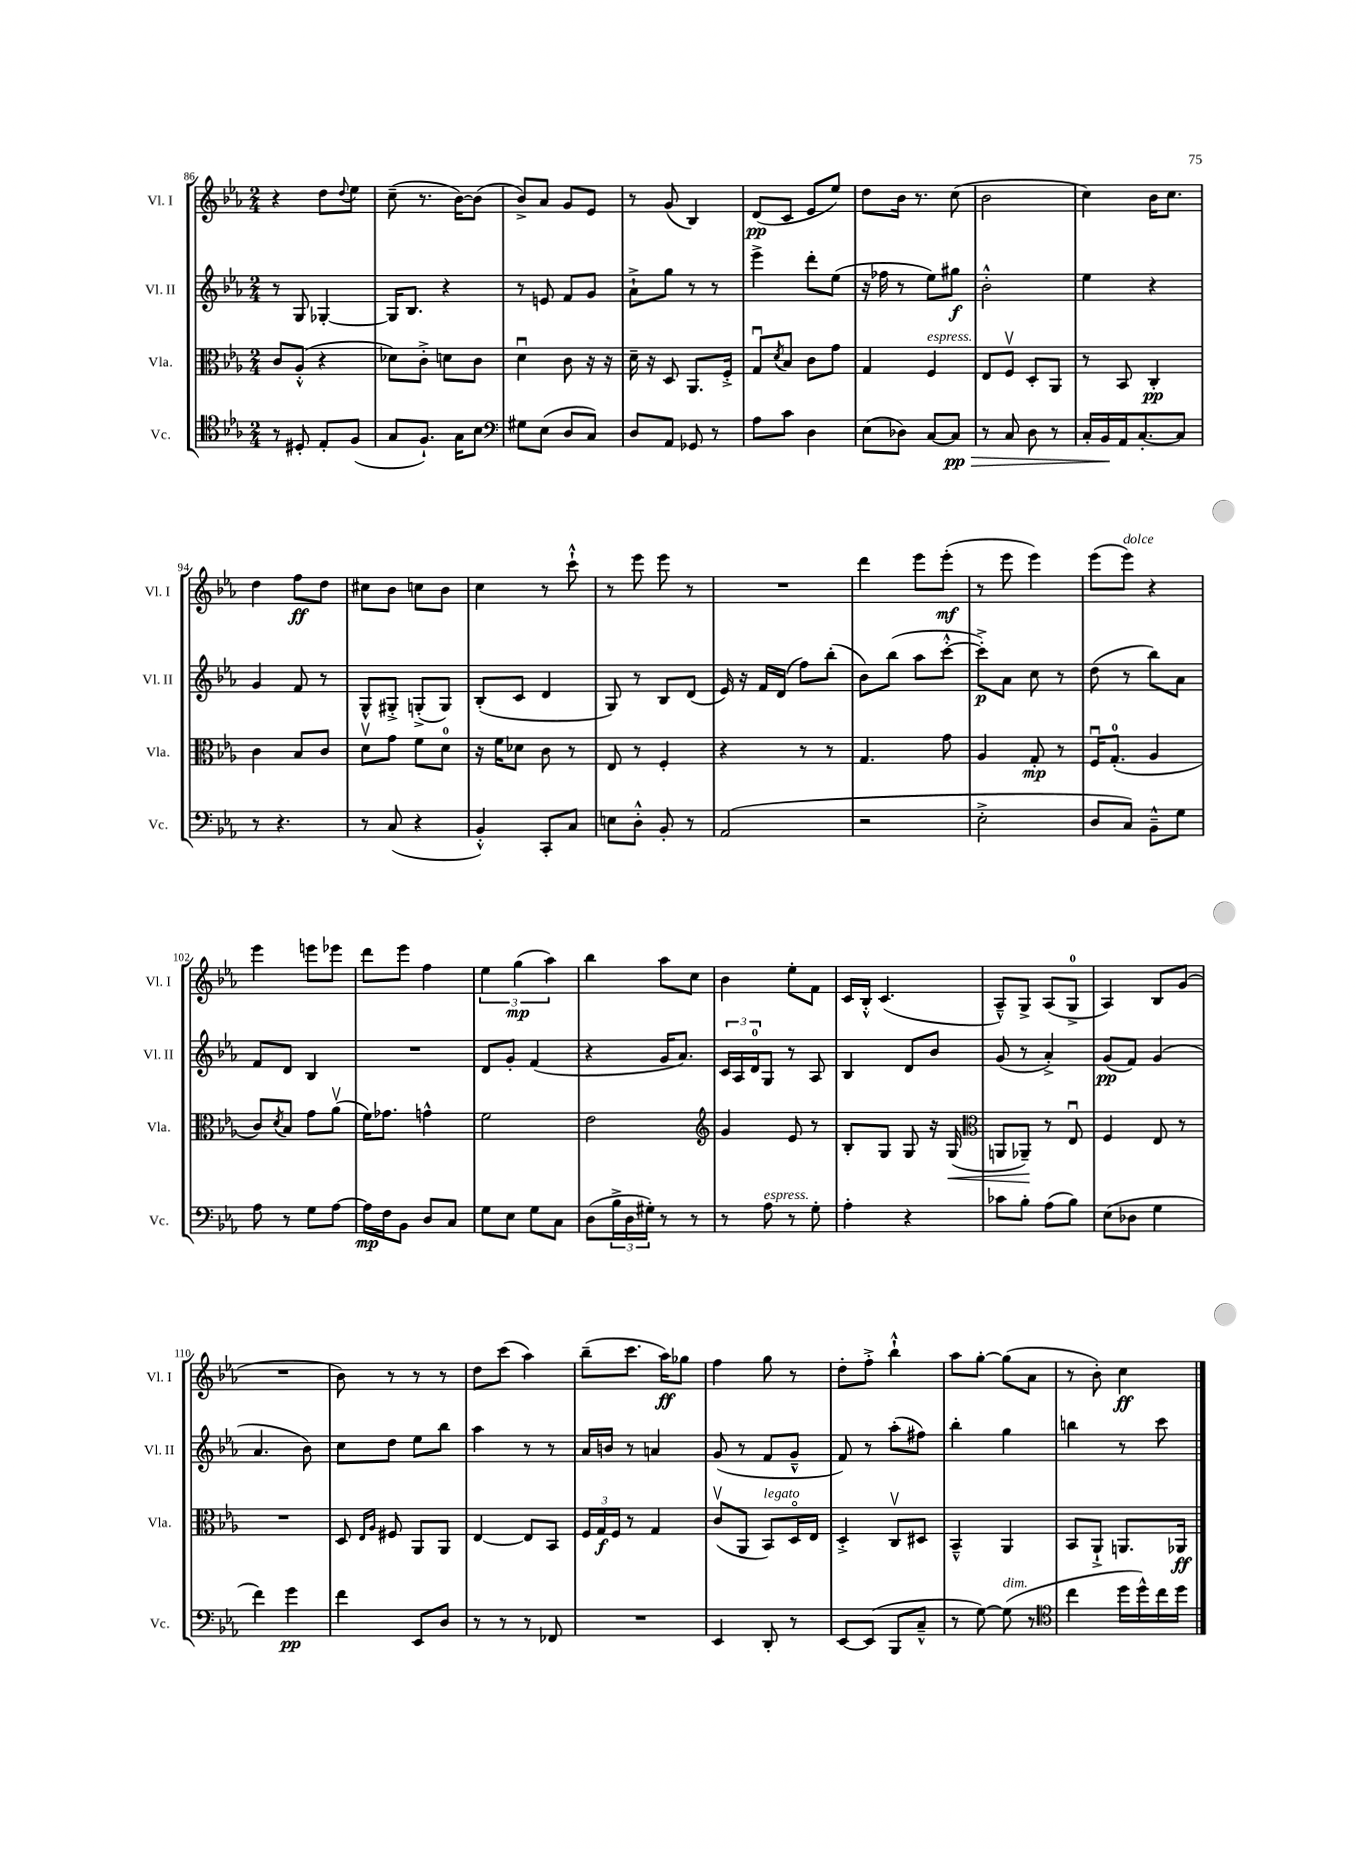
<<
\new StaffGroup <<
\new Staff = "s0" \with { instrumentName = "Vl. I" shortInstrumentName = "Vl. I" } {
    \clef treble \key ees \major \numericTimeSignature \time 2/4
    r4 d''8 \appoggiatura { d''8 } ees''8 |
    c''8--( r8. bes'16~) bes'8( |
    bes'8->) aes'8 g'8 ees'8 |
    r8 g'8( bes4) |
    d'8\pp( c'8 ees'8 ees''8) |
    d''8 bes'16 r8. c''8( |
    bes'2 |
    c''4) bes'16 c''8. |
    d''4 f''8\ff d''8 |
    cis''8 bes'8 c''8 bes'8 |
    c''4 r8 c'''8-!-^ |
    r8 ees'''8 ees'''8 r8 |
    R2 |
    d'''4 ees'''8 ees'''8-.\mf( |
    r8 ees'''8 ees'''4) |
    ees'''8( ees'''8^\markup { \italic "dolce" }) r4 |
    ees'''4 e'''8 ees'''8 |
    d'''8 ees'''8 f''4 |
    \tuplet 3/2 { ees''4 g''4\mp( aes''4) } |
    bes''4 aes''8 c''8 |
    bes'4 ees''8-. f'8 |
    c'16 bes16-.-^ c'4.( |
    aes8---^) g8-> aes8( g8-0-> |
    aes4) bes8 g'8( |
    R2 |
    bes'8) r8 r8 r8 |
    d''8 c'''8( aes''4) |
    bes''8--( c'''8. aes''16\ff) ges''8 |
    f''4 g''8 r8 |
    d''8-. f''8-.-> bes''4-!-^ |
    aes''8 g''8~-. g''8( aes'8 |
    r8 bes'8-.) c''4\ff \bar "|." |
}
\new Staff = "s1" \with { instrumentName = "Vl. II" shortInstrumentName = "Vl. II" } {
    \clef treble \key ees \major \numericTimeSignature \time 2/4
    r8 g8 ges4~-. |
    ges16 bes8. r4 |
    r8 e'8 f'8 g'8 |
    aes'8-!-> g''8 r8 r8 |
    ees'''4-> d'''8-. ees''8( |
    r16 fes''16 r8 ees''8) gis''8\f |
    bes'2-.-^ |
    ees''4 r4 |
    g'4 f'8 r8 |
    g8-^ gis8-.-> g8-.->( g8) |
    bes8-.( c'8 d'4 |
    g8) r8 bes8 d'8( |
    ees'16) r16 f'16 d'16( f''8) bes''8-.( |
    bes'8) bes''8( aes''8 c'''8~-.-^ |
    c'''8-.->\p) aes'8 c''8 r8 |
    d''8( r8 bes''8) aes'8 |
    f'8 d'8 bes4 |
    R2 |
    d'8 g'8-. f'4( |
    r4 g'16 aes'8.) |
    \tuplet 3/2 { c'16 aes16 d'16-0 } g8 r8 aes8 |
    bes4 d'8 bes'8 |
    g'8( r8 aes'4-.->) |
    g'8\pp( f'8) g'4( |
    aes'4. bes'8) |
    c''8 d''8 ees''8 bes''8 |
    aes''4 r8 r8 |
    aes'16 b'16 r8 a'4 |
    g'8( r8 f'8 g'8---^ |
    f'8) r8 aes''8-.( fis''8) |
    bes''4-. g''4 |
    b''4 r8 c'''8 \bar "|." |
}
\new Staff = "s2" \with { instrumentName = "Vla." shortInstrumentName = "Vla." } {
    \clef alto \key ees \major \numericTimeSignature \time 2/4
    c'8 aes8-.-^( r4 |
    des'8) c'8-.-> d'8 c'8 |
    d'4\downbow c'8 r16 r16 |
    d'16-- r16 d8 aes,8. f16-.-> |
    g8\downbow \acciaccatura { d'8 } bes8 c'8 g'8 |
    g4 f4^\markup { \italic "espress." } |
    ees8 f8\upbow d8-. aes,8 |
    r8 bes,8 c4-.\pp |
    c'4 bes8 c'8 |
    d'8\upbow g'8 f'8 d'8-0 |
    r16 f'16 des'8 c'8 r8 |
    ees8 r8 f4-. |
    r4 r8 r8 |
    g4. g'8 |
    aes4 g8-.\mp r8 |
    f16\downbow g8.-0-.( aes4 |
    c'8) \acciaccatura { d'8 } bes8 g'8 aes'8\upbow( |
    f'16) ges'8. g'4-^ |
    f'2 |
    ees'2 |
    \clef treble g'4 ees'8 r8 |
    bes8-. g8 g8 r16 g16\<( |
    \clef alto a,8 aes,8--\!) r8 ees8\downbow |
    f4 ees8 r8 |
    R2 |
    d8 \grace { ees16 aes16 } fis8 aes,8 aes,8 |
    ees4~ ees8 bes,8 |
    \tuplet 3/2 { f16 g16\f f16 } r8 g4 |
    c'8\upbow( aes,8 bes,8^\markup { \italic "legato" }) d16\flageolet ees16 |
    d4-.-> c8\upbow dis8 |
    bes,4---^ aes,4 |
    bes,8 aes,8-!-> a,8. aes,16\ff \bar "|." |
}
\new Staff = "s3" \with { instrumentName = "Vc." shortInstrumentName = "Vc." } {
    \clef tenor \key ees \major \numericTimeSignature \time 2/4
    r8 dis8-. ees8-. f8( |
    g8 f8.-!) g16 bes8 |
    \clef bass gis8 ees8( d8 c8) |
    d8 aes,8 ges,8 r8 |
    aes8 c'8 d4 |
    ees8( des8) c8~ c8\pp\> |
    r8 c8 d8 r8 |
    c16-. bes,16\! aes,16 c8.~-. c8 |
    r8 r4. |
    r8 c8( r4 |
    bes,4-.-^) c,8-. c8 |
    e8 d8-.-^ bes,8-. r8 |
    aes,2( |
    r2 |
    ees2-.-> |
    d8 c8) bes,8---^ g8 |
    aes8 r8 g8 aes8~ |
    aes16\mp f16 bes,8 d8 c8 |
    g8 ees8 g8 c8 |
    d8( \tuplet 3/2 { bes16-> d16 gis16-.) } r8 r8 |
    r8 aes8^\markup { \italic "espress." } r8 g8-. |
    aes4-. r4 |
    ces'8 bes8-. aes8( bes8) |
    ees8( des8 g4 |
    f'4) g'4\pp |
    f'4 ees,8 d8 |
    r8 r8 r8 fes,8 |
    R2 |
    ees,4 d,8-. r8 |
    ees,8~ ees,8( bes,,8 c8---^ |
    r8 g8~) g8^\markup { \italic "dim." }( r8 |
    \clef tenor c''4 d''16 d''16-^) c''16 d''16 \bar "|." |
}
>>
>>
\layout { \context { \Score currentBarNumber = #86 } }
